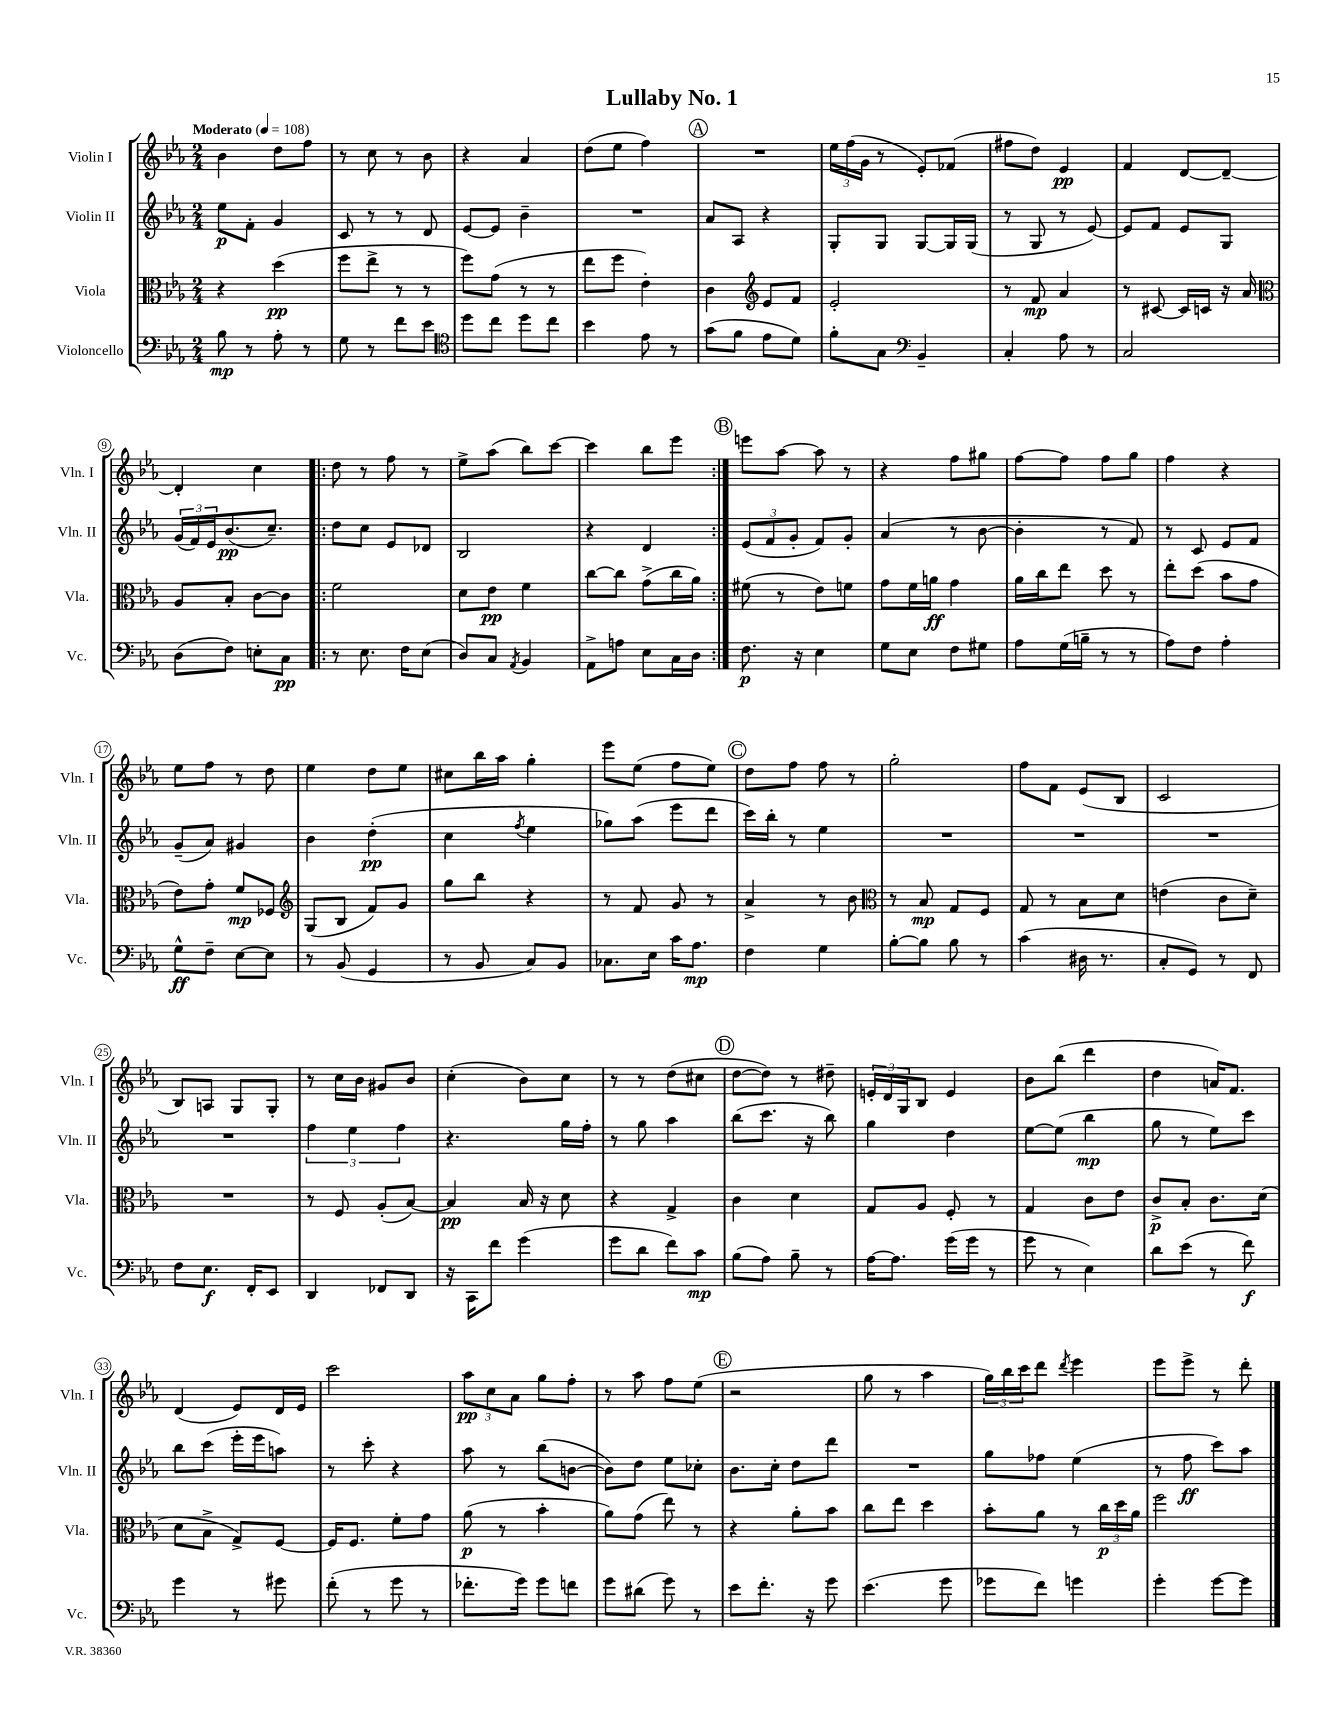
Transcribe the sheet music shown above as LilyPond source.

\header { title = "Lullaby No. 1" }
<<
\new StaffGroup <<
\new Staff = "s0" \with { instrumentName = "Violin I" shortInstrumentName = "Vln. I" } {
    \clef treble \key ees \major \numericTimeSignature \time 2/4 \tempo "Moderato" 4 = 108
    bes'4 d''8 f''8 |
    r8 c''8 r8 bes'8 |
    r4 aes'4 |
    d''8( ees''8 f''4) |
    \mark \markup { \circle "A" } R2 |
    \tuplet 3/2 { ees''16 f''16( g'16 } r8 ees'8-.) fes'8( |
    fis''8 d''8) ees'4\pp |
    f'4 d'8~ d'8~-- |
    d'4-. c''4 |
    \repeat volta 2 { d''8 r8 f''8 r8 |
    ees''8-> aes''8( bes''8) c'''8~ |
    c'''4 bes''8 ees'''8 | }
    \mark \markup { \circle "B" } e'''8 aes''8~ aes''8 r8 |
    r4 f''8 gis''8 |
    f''8~ f''8 f''8 g''8 |
    f''4 r4 |
    ees''8 f''8 r8 d''8 |
    ees''4 d''8 ees''8 |
    cis''8 bes''16 aes''16 g''4-. |
    ees'''8 ees''8( f''8 ees''8) |
    \mark \markup { \circle "C" } d''8 f''8 f''8 r8 |
    g''2-. |
    f''8 f'8 ees'8( bes8 |
    c'2 |
    bes8) a8 g8 g8-. |
    r8 c''16 bes'16 gis'8 bes'8 |
    c''4-.( bes'8) c''8 |
    r8 r8 d''8( cis''8 |
    \mark \markup { \circle "D" } d''8~ d''8) r8 dis''8-- |
    \tuplet 3/2 { e'16-. d'16 g16 } bes8 e'4 |
    bes'8 bes''8( d'''4 |
    d''4 a'16) f'8. |
    d'4( ees'8) d'16 ees'16 |
    c'''2 |
    \tuplet 3/2 { aes''8\pp c''8 aes'8 } g''8 f''8-. |
    r8 aes''8 f''8 ees''8( |
    \mark \markup { \circle "E" } r2 |
    g''8 r8 aes''4 |
    \tuplet 3/2 { g''16) bes''16 c'''16 } d'''8 \acciaccatura { d'''8 } ees'''4 |
    ees'''8 ees'''8-> r8 d'''8-. \bar "|." |
}
\new Staff = "s1" \with { instrumentName = "Violin II" shortInstrumentName = "Vln. II" } {
    \clef treble \key ees \major \numericTimeSignature \time 2/4
    ees''8\p f'8-. g'4 |
    c'8 r8 r8 d'8 |
    ees'8~ ees'8 bes'4-- |
    R2 |
    \mark \markup { \circle "A" } aes'8 aes8 r4 |
    g8-. g8 g8~ g16 g16( |
    r8 g8 r8 ees'8~) |
    ees'8 f'8 ees'8 g8 |
    \tuplet 3/2 { g'16( f'16) ees'16 } bes'8.\pp( c''8.--) |
    \repeat volta 2 { d''8 c''8 ees'8 des'8 |
    bes2 |
    r4 d'4 | }
    \mark \markup { \circle "B" } \tuplet 3/2 { ees'8( f'8 g'8-. } f'8) g'8-. |
    aes'4( r8 bes'8~ |
    bes'4-. r8 f'8) |
    r8 c'8 ees'8 f'8 |
    g'8--( aes'8) gis'4 |
    bes'4 d''4-.\pp( |
    c''4 \acciaccatura { f''8 } ees''4 |
    ges''8) aes''8( ees'''8 d'''8 |
    \mark \markup { \circle "C" } c'''16) bes''16-. r8 ees''4 |
    R2 |
    R2 |
    R2 |
    R2 |
    \tuplet 3/2 { f''4 ees''4 f''4 } |
    r4. g''16 f''16-. |
    r8 g''8 aes''4 |
    \mark \markup { \circle "D" } bes''8( c'''8. r16 bes''8) |
    g''4 d''4 |
    ees''8~ ees''8( bes''4\mp |
    g''8 r8 ees''8) c'''8 |
    bes''8 c'''8( ees'''16-. ees'''16 a''8) |
    r8 c'''8-. r4 |
    aes''8 r8 bes''8( b'8~ |
    b'8) d''8 ees''8 ces''8-. |
    \mark \markup { \circle "E" } bes'8. c''16-. d''8 d'''8 |
    R2 |
    g''8 fes''8 ees''4( |
    r8 f''8\ff c'''8) aes''8 \bar "|." |
}
\new Staff = "s2" \with { instrumentName = "Viola" shortInstrumentName = "Vla." } {
    \clef alto \key ees \major \numericTimeSignature \time 2/4
    r4 d''4\pp( |
    f''8 ees''8-> r8 r8 |
    f''8) g'8( r8 r8 |
    ees''8 f''8 ees'4-.) |
    \mark \markup { \circle "A" } c'4 \clef treble ees'8 f'8 |
    ees'2-. |
    r8 f'8\mp aes'4 |
    r8 cis'8~ cis'16 c'16 r16 aes'16 |
    \clef alto aes8 bes8-. c'8~ c'8 |
    \repeat volta 2 { f'2 |
    d'8 ees'8\pp f'4 |
    c''8~ c''8 g'8->( c''16 aes'16) | }
    \mark \markup { \circle "B" } fis'8( r8 ees'8) f'8 |
    g'8 f'16 a'16\ff g'4 |
    aes'16 c''16 ees''8 d''8 r8 |
    ees''8-. d''8( bes'8 g'8 |
    ees'8) g'8-. f'8\mp fes8 |
    \clef treble g8( bes8 f'8) g'8 |
    g''8 bes''8 r4 |
    r8 f'8 g'8 r8 |
    \mark \markup { \circle "C" } aes'4-> r8 bes'8 |
    \clef alto r8 bes8\mp g8 f8 |
    g8 r8 bes8 d'8 |
    e'4( c'8 d'8--) |
    R2 |
    r8 f8 aes8-.( bes8~) |
    bes4\pp bes16 r16 d'8 |
    r4 g4-> |
    \mark \markup { \circle "D" } c'4 d'4 |
    g8 aes8 f8-. r8 |
    g4 c'8 ees'8 |
    c'8->\p bes8-. c'8. d'16( |
    d'8 bes8-> g8->) f8~ |
    f16 f8. f'8-. g'8 |
    aes'8\p( r8 bes'4-. |
    aes'8) g'8( ees''8) r8 |
    \mark \markup { \circle "E" } r4 aes'8-. bes'8 |
    c''8 ees''8 d''4 |
    bes'8-. aes'8 r8 \tuplet 3/2 { c''16\p d''16 aes'16 } |
    f''2 \bar "|." |
}
\new Staff = "s3" \with { instrumentName = "Violoncello" shortInstrumentName = "Vc." } {
    \clef bass \key ees \major \numericTimeSignature \time 2/4
    bes8\mp r8 aes8-. r8 |
    g8 r8 f'8 ees'8 |
    \clef tenor d''8 c''8 d''8 c''8 |
    bes'4 ees'8 r8 |
    \mark \markup { \circle "A" } g'8( f'8 ees'8 d'8) |
    f'8-. g8 \clef bass bes,4-- |
    c4-. aes8 r8 |
    c2 |
    d8( f8) e8-. c8\pp |
    \repeat volta 2 { r8 ees8. f16 ees8( |
    d8) c8 \acciaccatura { aes,8 } bes,4 |
    aes,8-> a8 ees8 c16 d16 | }
    \mark \markup { \circle "B" } f8.\p r16 ees4 |
    g8 ees8 f8 gis8 |
    aes8 g16( b16-- r8 r8 |
    aes8) f8 aes4-. |
    g8-^\ff f8-- ees8~ ees8 |
    r8 bes,8( g,4 |
    r8 bes,8 c8) bes,8 |
    ces8. ees16 c'16 aes8.\mp |
    \mark \markup { \circle "C" } f4 g4 |
    bes8~-. bes8 bes8 r8 |
    c'4( dis16 r8. |
    c8-. g,8) r8 f,8 |
    f8 ees8.\f f,16-. ees,8 |
    d,4 fes,8 d,8 |
    r16 c,16 f'8 g'4( |
    g'8 d'8 f'8) c'8\mp |
    \mark \markup { \circle "D" } bes8( aes8) bes8-- r8 |
    aes16~ aes8. g'16( g'16 r8 |
    g'8 r8 ees4) |
    d'8 ees'8( r8 f'8\f) |
    g'4 r8 gis'8 |
    f'8-.( r8 g'8 r8 |
    fes'8.-. g'16) g'8 f'8 |
    g'8 dis'8( g'8) r8 |
    \mark \markup { \circle "E" } ees'8 f'8.-. r16 g'8 |
    ees'4.( g'8 |
    ges'8 f'8) g'4 |
    g'4-. g'8~ g'8 \bar "|." |
}
>>
>>
\layout { \context { \Score \override BarNumber.stencil = #(make-stencil-circler 0.1 0.3 ly:text-interface::print) } }
